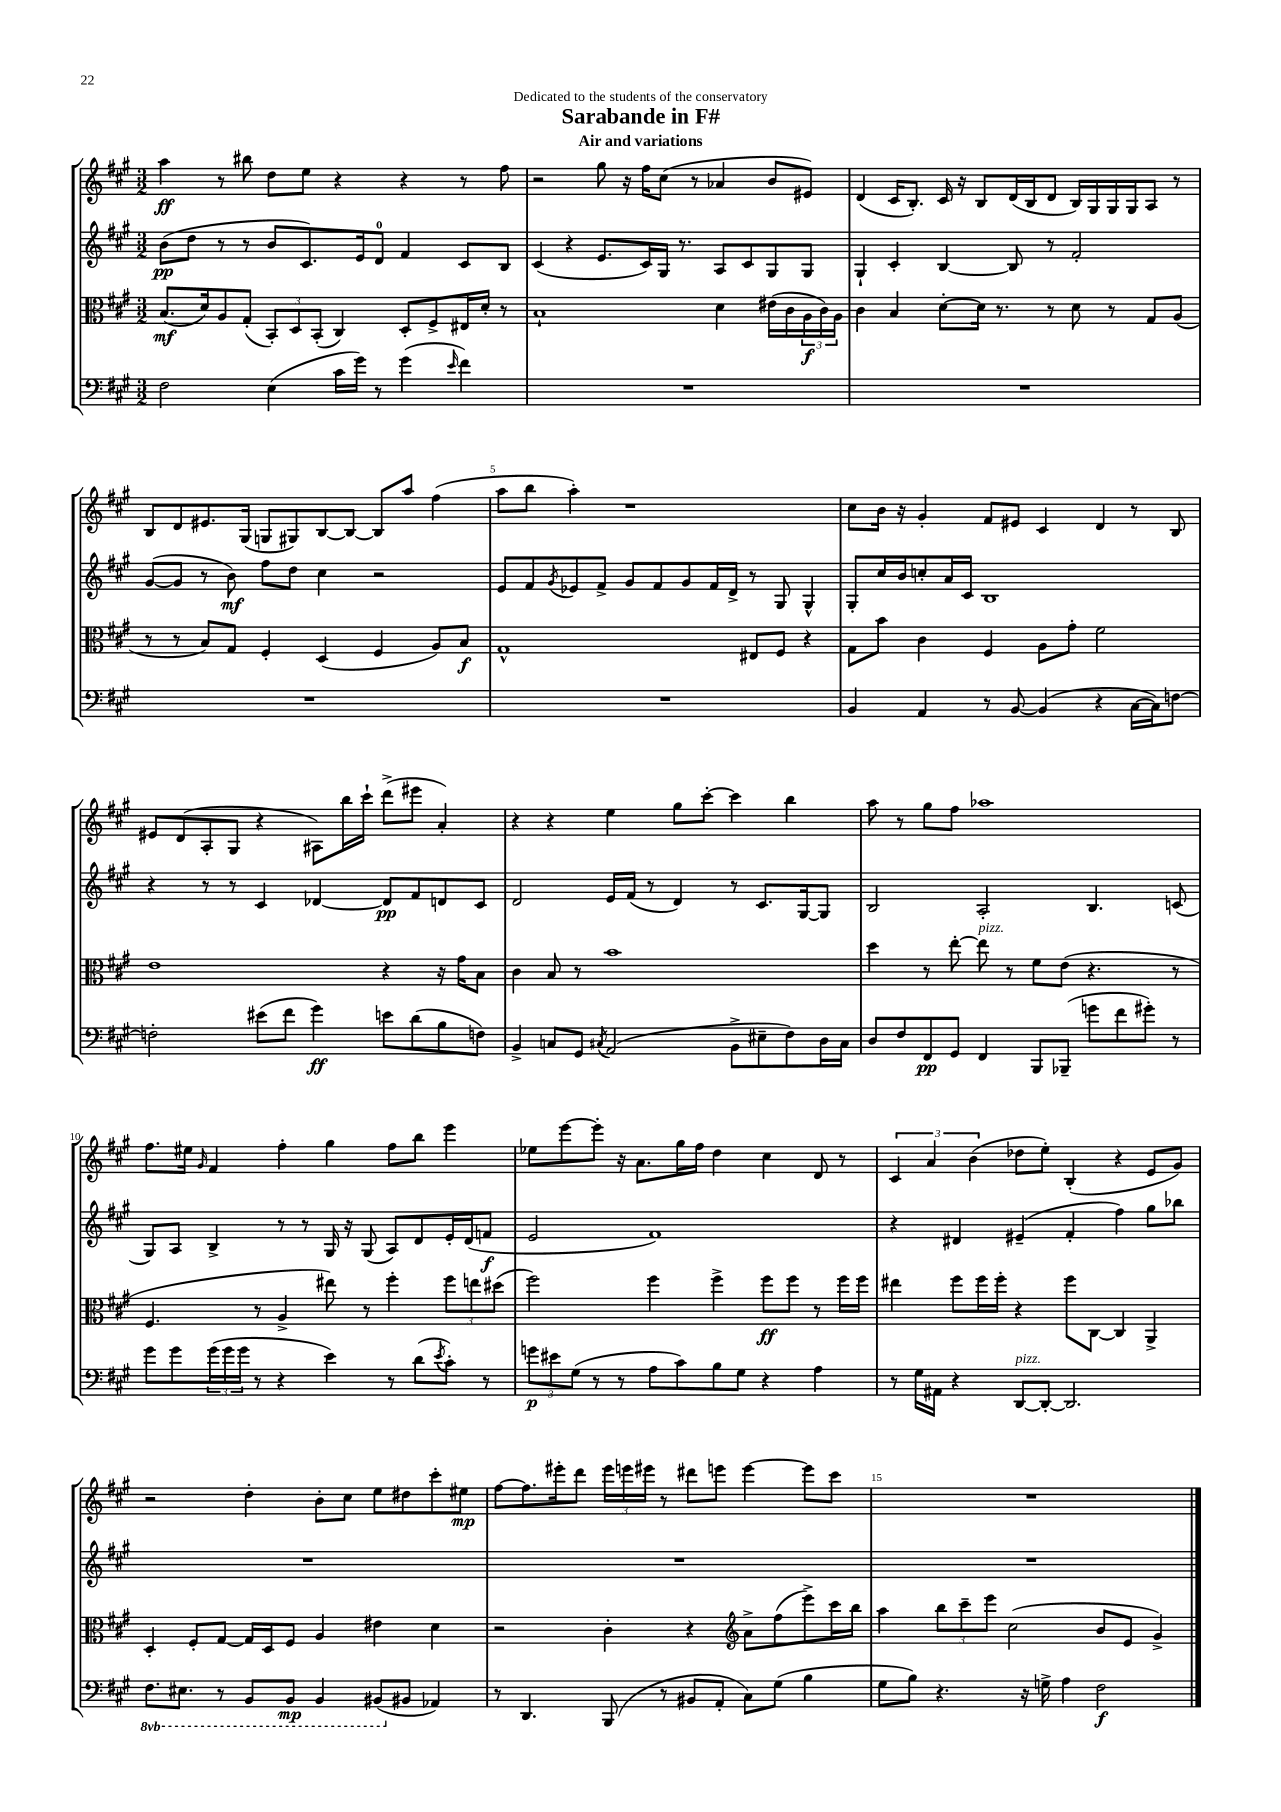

**kern	**kern	**kern	**kern
*staff4	*staff3	*staff2	*staff1
*clefF4	*clefC3	*clefG2	*clefG2
*k[f#c#g#]	*k[f#c#g#]	*k[f#c#g#]	*k[f#c#g#]
*M3/2	*M3/2	*M3/2	*M3/2
2F#\	(8.B/L	(8b\L	4aa\
.	.	8dd\J	.
.	16d/k)	.	.
.	8A/	8r	8r
.	(8G#'/J	8r	8bb#\
(4E\	12BB'/L)	8b/L	8dd\L
.	12D/	.	.
.	.	8.c#/)	8ee\J
.	(12BB'/J	.	.
16c#\LL	4C#/)	.	4r
16g#\JJ)	.	16e/k	.
8r	.	8d/J	.
(4g#\	8D'/L	4f#/	4r
.	8F#^/	.	.
16qqe/	.	.	.
4f#\)	16E#/L	8c#/L	8r
.	16d'/JJ	.	.
.	8r	8B/J	8ff#\
=	=	=	=
1.r	1B`	(4c#/	2r
.	.	4r	.
.	.	8.e/L	8gg#\
.	.	.	16r
.	.	16c#/L)	16ff#\LK
.	.	16G#/JJ	(8cc#\J
.	.	8.r	.
.	.	.	8r
.	4d\	8A/L	4a-/
.	.	8c#/	.
.	(16e#\LL	8G#/	8b/L
.	16c#\	.	.
.	24A\	8G#/J	8e#/J)
.	24c#\)	.	.
.	24A\JJ	.	.
=	=	=	=
1.r	4c#\	4G#`/	(4d/
.	4B/	4c#'/	16c#/LK
.	.	.	8.B'/J)
.	[8d'\L	[4B/	16c#/
.	.	.	16r
.	16d\]Jk	.	8B/L
.	8.r	.	.
.	.	8B/]	(16d/L
.	.	.	16B/J
.	8r	8r	8d/J
.	8d\	2f#'/	16B/LL)
.	.	.	16G#/
.	8r	.	16G#/
.	.	.	16G#/J
.	8G#/L	.	8A/J
.	(8A/J	.	8r
=	=	=	=
1.r	8r	([8g#/L	8B/L
.	8r	8g#/]J	8d/
.	8B/L)	8r	8.e#/
.	8G#/J	8b\)	.
.	.	.	(16G#/Jk
.	4F#'/	8ff#\L	8G/L
.	.	8dd\J	8G#/)
.	(4D/	4cc#\	[8B/
.	.	.	8B/_J
.	4F#/	2r	8B/]L
.	.	.	8aa/J
.	8A/L)	.	(4ff#\
.	8B/J	.	.
=	=	=	=
1.r	1G#^^	8e/L	8aa\L
.	.	8f#/	8bb\J
.	.	8qg#/	.
.	.	8e-/	4aa'\)
.	.	8f#^/J	.
.	.	8g#/L	1r
.	.	8f#/	.
.	.	8g#/	.
.	.	16f#/L	.
.	.	16d^/JJ	.
.	8E#/L	8r	.
.	8F#/J	8G#/	.
.	4r	4G#^^/	.
=	=	=	=
4BB/	8G#\L	8G#'/L	8cc#\L
.	8b\J	16cc#/L	16b\Jk
.	.	16b/J	16r
4AA/	4c#\	8cc'/	4g#'/
.	.	16a/L	.
.	.	16c#/JJ	.
8r	4F#/	1B	8f#/L
[8BB/	.	.	8e#/J
(4BB/]	8A\L	.	4c#/
.	8g#'\J	.	.
4r	2f#\	.	4d/
[16C#\LL	.	.	8r
16C#\]J)	.	.	.
[8F\J	.	.	8B/
=	=	=	=
2F'\]	1e	4r	8e#/L
.	.	.	(8d/
.	.	8r	8A'/
.	.	8r	8G#/J
(8e#\L	.	4c#/	4r
8f#\J	.	.	.
4g#\)	.	[4d-/	8A#\L)
.	.	.	16bb\L
.	.	.	16ccc#`\JJ
8e\L	4r	8d-/]L	(8ddd^\L
(8d\	.	8f#/	8eee#\J
8B\	16r	8d/	4a'/)
.	16g#\LK	.	.
8F\J)	8B\J	8c#/J	.
=	=	=	=
4BB^/	4c#\	2d/	4r
8C/L	8B/	.	4r
8GG#/J	8r	.	.
8qC#/	.	.	.
(2AA/	1b	16e/LL	4ee\
.	.	(16f#/JJ	.
.	.	8r	.
.	.	4d/)	8gg#\L
.	.	.	[8ccc#'\J
8BB^\L	.	8r	4ccc#\]
8E#~\	.	8.c#/L	.
8F#\)	.	.	4bb\
.	.	[16G#/k	.
16D\L	.	8G#/]J	.
16C#\JJ	.	.	.
=	=	=	=
8D/L	4dd\	2B/	8aa\
8F#/	.	.	8r
8FF#/	8r	.	8gg#\L
8GG#/J	[8ee'\	.	8ff#\J
4FF#/	8ee\]	2A'/	1aa-
.	8r	.	.
8BBB/L	8f#\L	.	.
(8BBB-~/J	(8e\J	.	.
8g\L	4.r	4.B/	.
8f#\	.	.	.
8g#'\J)	.	.	.
8r	8r	(8c/	.
=	=	=	=
8g#\L	4.F#/	8G#/L)	8.ff#\L
8g#\	.	8A/J	.
.	.	.	16ee#\Jk
.	.	.	16qqg#/
(24g#\L	.	4B^/	4f#/
24g#\	.	.	.
24g#\JJ	.	.	.
8r	8r	.	.
4r	4A^/	8r	4ff#'\
.	.	8r	.
4e\)	8ee#\)	16G#/	4gg#\
.	.	16r	.
.	8r	(8G#/	.
8r	4ff#'\	8A/L)	8ff#\L
(8d\L	.	8d/	8bb\J
8qe/	.	.	.
8c#'\J)	12ff#\L	16e'/L	4eee\
.	.	(16d/J	.
.	12ee\	.	.
8r	.	8f/J	.
.	(12dd#\J	.	.
=	=	=	=
12g\L	2ff#\)	2e/	8ee-\L
12e#\	.	.	.
.	.	.	[8eee\
(12G#\J	.	.	.
8r	.	.	8eee'\]J
8r	.	.	16r
.	.	.	8.a\L
8A\L	4ff#\	1f#)	.
8c#\)	.	.	16gg#\L
.	.	.	16ff#\JJ
8B\	4ff#^\	.	4dd\
8G#\J	.	.	.
4r	8ff#\L	.	4cc#\
.	8ff#\J	.	.
4A\	8r	.	8d/
.	16ff#\LL	.	8r
.	16ff#\JJ	.	.
=	=	=	=
8r	4ee#\	4r	6c#/
16G#\LL	.	.	.
.	.	.	6a/
16AA#\JJ	.	.	.
4r	8ff#\L	4d#/	.
.	.	.	(6b\
.	16ff#\L	.	.
.	16ff#'\JJ	.	.
[8DD/L	4r	(4e#~/	8dd-\L
8DD'/_J	.	.	8ee'\J)
2.DD/]	8ff#\L	4f#'/	(4B'/
.	[8C#\J	.	.
.	4C#/]	4ff#\)	4r
.	4AA^/	8gg#\L	8e/L
.	.	8bb-\J	8g#/J)
=	=	=	=
8.FF#\L	4D'/	1.r	2r
8.EE#\J	.	.	.
.	8F#'/L	.	.
8r	[8G#/J	.	.
8BBB/L	16G#/]LL	.	4dd'\
.	16D/J	.	.
8BBB/J	8F#/J	.	.
4BBB/	4A/	.	8b'\L
.	.	.	8cc#\J
(8BBB#/L	4e#\	.	8ee\L
8BB#/J	.	.	8dd#\
4AA-/)	4d\	.	8ccc#'\
.	.	.	8ee#\J
=	=	=	=
8r	2r	1.r	[8ff#\L
4.DD/	.	.	8.ff#\]
.	.	.	16eee#'\k
.	.	.	8ddd\J
(8BBB/	4c#'\	.	24eee#\LL
.	.	.	24eee\
.	.	.	24eee#\JJ
8r	.	.	8r
8BB#/L	4r	.	8ddd#\L
8AA'/J	.	.	8eee\J
*	*clefG2	*	*
8C#\L)	8a^\L	.	[4eee\
(8G#\J	(8ff#\	.	.
4B\	8eee^\)	.	8eee\]L
.	16ccc#\L	.	8ccc#\J
.	16bb\JJ	.	.
=	=	=	=
8G#\L	4aa\	1.r	1.r
8B\J)	.	.	.
4.r	12bb\L	.	.
.	12ccc#~\	.	.
.	12eee\J	.	.
.	(2cc#\	.	.
16r	.	.	.
16G^\	.	.	.
4A\	.	.	.
2F#\	8b/L	.	.
.	8e/J	.	.
.	4g#^/)	.	.
==	==	==	==
*-	*-	*-	*-
